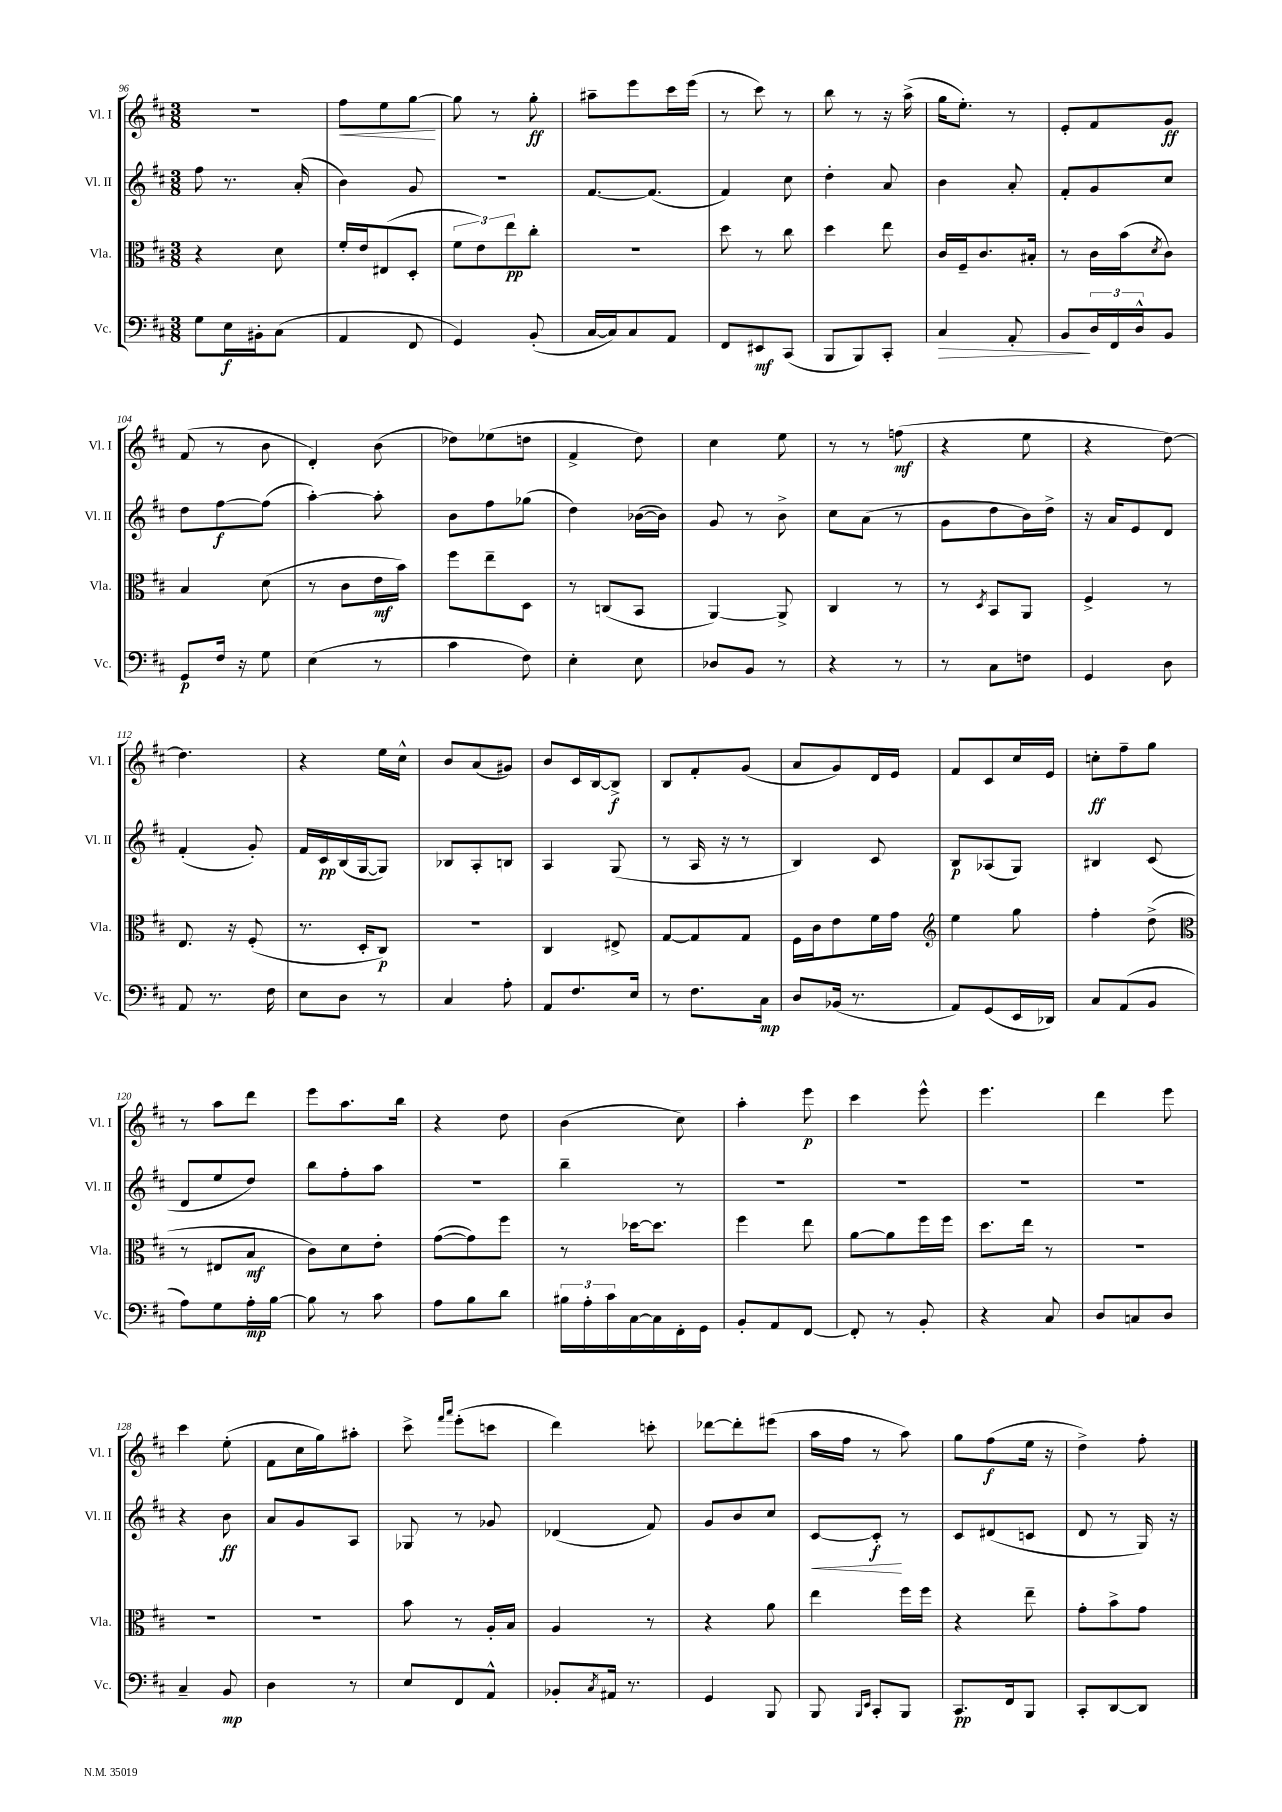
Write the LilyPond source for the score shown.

<<
\new StaffGroup <<
\new Staff = "s0" \with { instrumentName = "Vl. I" shortInstrumentName = "Vl. I" } {
    \clef treble \key d \major \numericTimeSignature \time 3/8
    R4. |
    fis''8\< e''8 g''8~\! |
    g''8 r8 g''8-.\ff |
    ais''8-- e'''8 cis'''16 e'''16( |
    r8 cis'''8) r8 |
    b''8 r8 r16 a''16->( |
    g''16 e''8.-.) r8 |
    e'8-. fis'8 g'8\ff |
    fis'8( r8 b'8 |
    d'4-.) b'8( |
    des''8) ees''8( d''8 |
    fis'4-> d''8) |
    cis''4 e''8 |
    r8 r8 f''8\mf( |
    r4 e''8 |
    r4 d''8~) |
    d''4. |
    r4 e''16 cis''16-^ |
    b'8 a'8( gis'8) |
    b'8 cis'16 b16~ b8->\f |
    b8 fis'8-. g'8( |
    a'8 g'8) d'16 e'16 |
    fis'8 cis'8 cis''16 e'16 |
    c''8-.\ff fis''8-- g''8 |
    r8 a''8 d'''8 |
    e'''8 a''8. b''16 |
    r4 d''8 |
    b'4( cis''8) |
    a''4-. e'''8\p |
    cis'''4 e'''8-^ |
    e'''4. |
    d'''4 e'''8 |
    cis'''4 e''8-.( |
    fis'8 cis''16 g''16) ais''8-. |
    cis'''8-> \grace { fis'''16 a'''16 } e'''8-.( c'''8 |
    d'''4) c'''8-. |
    des'''8~ des'''8-. eis'''8( |
    a''16 fis''16 r8 a''8) |
    g''8 fis''8\f( e''16 r16 |
    d''4->) fis''8-. \bar "|." |
}
\new Staff = "s1" \with { instrumentName = "Vl. II" shortInstrumentName = "Vl. II" } {
    \clef treble \key d \major \numericTimeSignature \time 3/8
    fis''8 r8. a'16-.( |
    b'4) g'8 |
    R4. |
    fis'8.~ fis'8.( |
    fis'4) cis''8 |
    d''4-. a'8 |
    b'4 a'8-. |
    fis'8-. g'8 cis''8 |
    d''8 fis''8~\f fis''8( |
    a''4~-.) a''8-. |
    b'8 fis''8 ges''8( |
    d''4) bes'16~( bes'16) |
    g'8 r8 b'8-> |
    cis''8 a'8( r8 |
    g'8 d''8 b'16) d''16-> |
    r16 a'16 e'8 d'8 |
    fis'4-.( g'8-.) |
    fis'16 cis'16\pp b16( g16~ g8) |
    bes8 a8-. b8 |
    a4 g8( |
    r8 a16 r16 r8 |
    b4) cis'8 |
    b8\p aes8( g8) |
    bis4 cis'8( |
    d'8 e''8 d''8) |
    b''8 fis''8-. a''8 |
    R4. |
    b''4-- r8 |
    R4. |
    R4. |
    R4. |
    R4. |
    r4 b'8\ff |
    a'8 g'8 a8 |
    ges8 r8 ges'8 |
    des'4( fis'8) |
    g'8 b'8 cis''8 |
    cis'8~\< cis'8-.\f\! r8 |
    cis'8 dis'8( c'8 |
    d'8 r8 g16) r16 \bar "|." |
}
\new Staff = "s2" \with { instrumentName = "Vla." shortInstrumentName = "Vla." } {
    \clef alto \key d \major \numericTimeSignature \time 3/8
    r4 d'8 |
    fis'16-. e'16 eis8( d8-. |
    \tuplet 3/2 { fis'8 e'8) e''8\pp } cis''8-. |
    R4. |
    d''8 r8 cis''8 |
    d''4 e''8 |
    cis'16 fis16-- cis'8. bis16-. |
    r8 cis'16 b'16( \acciaccatura { d'8 } cis'8) |
    b4 d'8( |
    r8 cis'8 e'16\mf b'16) |
    fis''8 e''8-- d8 |
    r8 c8( b,8 |
    a,4~) a,8-> |
    cis4 r8 |
    r8 \acciaccatura { d8 } b,8 a,8 |
    fis4-> r8 |
    e8. r16 fis8-.( |
    r8. d16-. cis8\p) |
    R4. |
    cis4 eis8-> |
    g8~ g8 g8 |
    fis16 cis'16 e'8 fis'16 g'16 |
    \clef treble e''4 g''8 |
    fis''4-. d''8->( |
    \clef alto r8 eis8 b8\mf |
    cis'8) d'8 e'8-. |
    g'8~( g'8) fis''8 |
    r8 des''16~ des''8. |
    fis''4 e''8 |
    a'8~ a'8 fis''16 fis''16 |
    d''8. e''16 r8 |
    R4. |
    R4. |
    R4. |
    b'8 r8 a16-. b16 |
    a4 r8 |
    r4 a'8 |
    e''4 fis''16 fis''16 |
    r4 e''8-- |
    g'8-. b'8-> g'8 \bar "|." |
}
\new Staff = "s3" \with { instrumentName = "Vc." shortInstrumentName = "Vc." } {
    \clef bass \key d \major \numericTimeSignature \time 3/8
    g8 e16\f bis,16-. cis8( |
    a,4 fis,8 |
    g,4) b,8-.( |
    cis16~ cis16) cis8 a,8 |
    fis,8 eis,8\mf cis,8( |
    b,,8 b,,8) cis,8-. |
    cis4\> a,8-. |
    b,8\! \tuplet 3/2 { d16 fis,16 d16-^ } b,8 |
    g,8\p fis16 r16 g8 |
    e4( r8 |
    cis'4 fis8) |
    e4-. e8 |
    des8 b,8 r8 |
    r4 r8 |
    r8 cis8 f8 |
    g,4 d8 |
    a,8 r8. fis16 |
    e8 d8 r8 |
    cis4 a8-. |
    a,8 fis8. e16 |
    r8 fis8. cis16\mp |
    d8 bes,16( r8. |
    a,8) g,8( e,16 des,16) |
    cis8 a,8( b,8 |
    a8) g8 a16-.\mp b16~ |
    b8 r8 cis'8 |
    a8 b8 d'8 |
    \tuplet 3/2 { bis16 a16-. cis'16 } cis16~ cis16 fis,16-. g,16 |
    b,8-. a,8 fis,8~ |
    fis,8-. r8 b,8-. |
    r4 cis8 |
    d8 c8 d8 |
    cis4-- b,8\mp |
    d4 r8 |
    e8 fis,8 a,8-^ |
    bes,8-. \acciaccatura { cis8 } ais,16 r8. |
    g,4 b,,8 |
    b,,8 \grace { b,,16 e,16 } cis,8-. b,,8 |
    cis,8.\pp fis,16 b,,8 |
    cis,8-. d,8~ d,8 \bar "|." |
}
>>
>>
\layout { \context { \Score currentBarNumber = #96 } }
